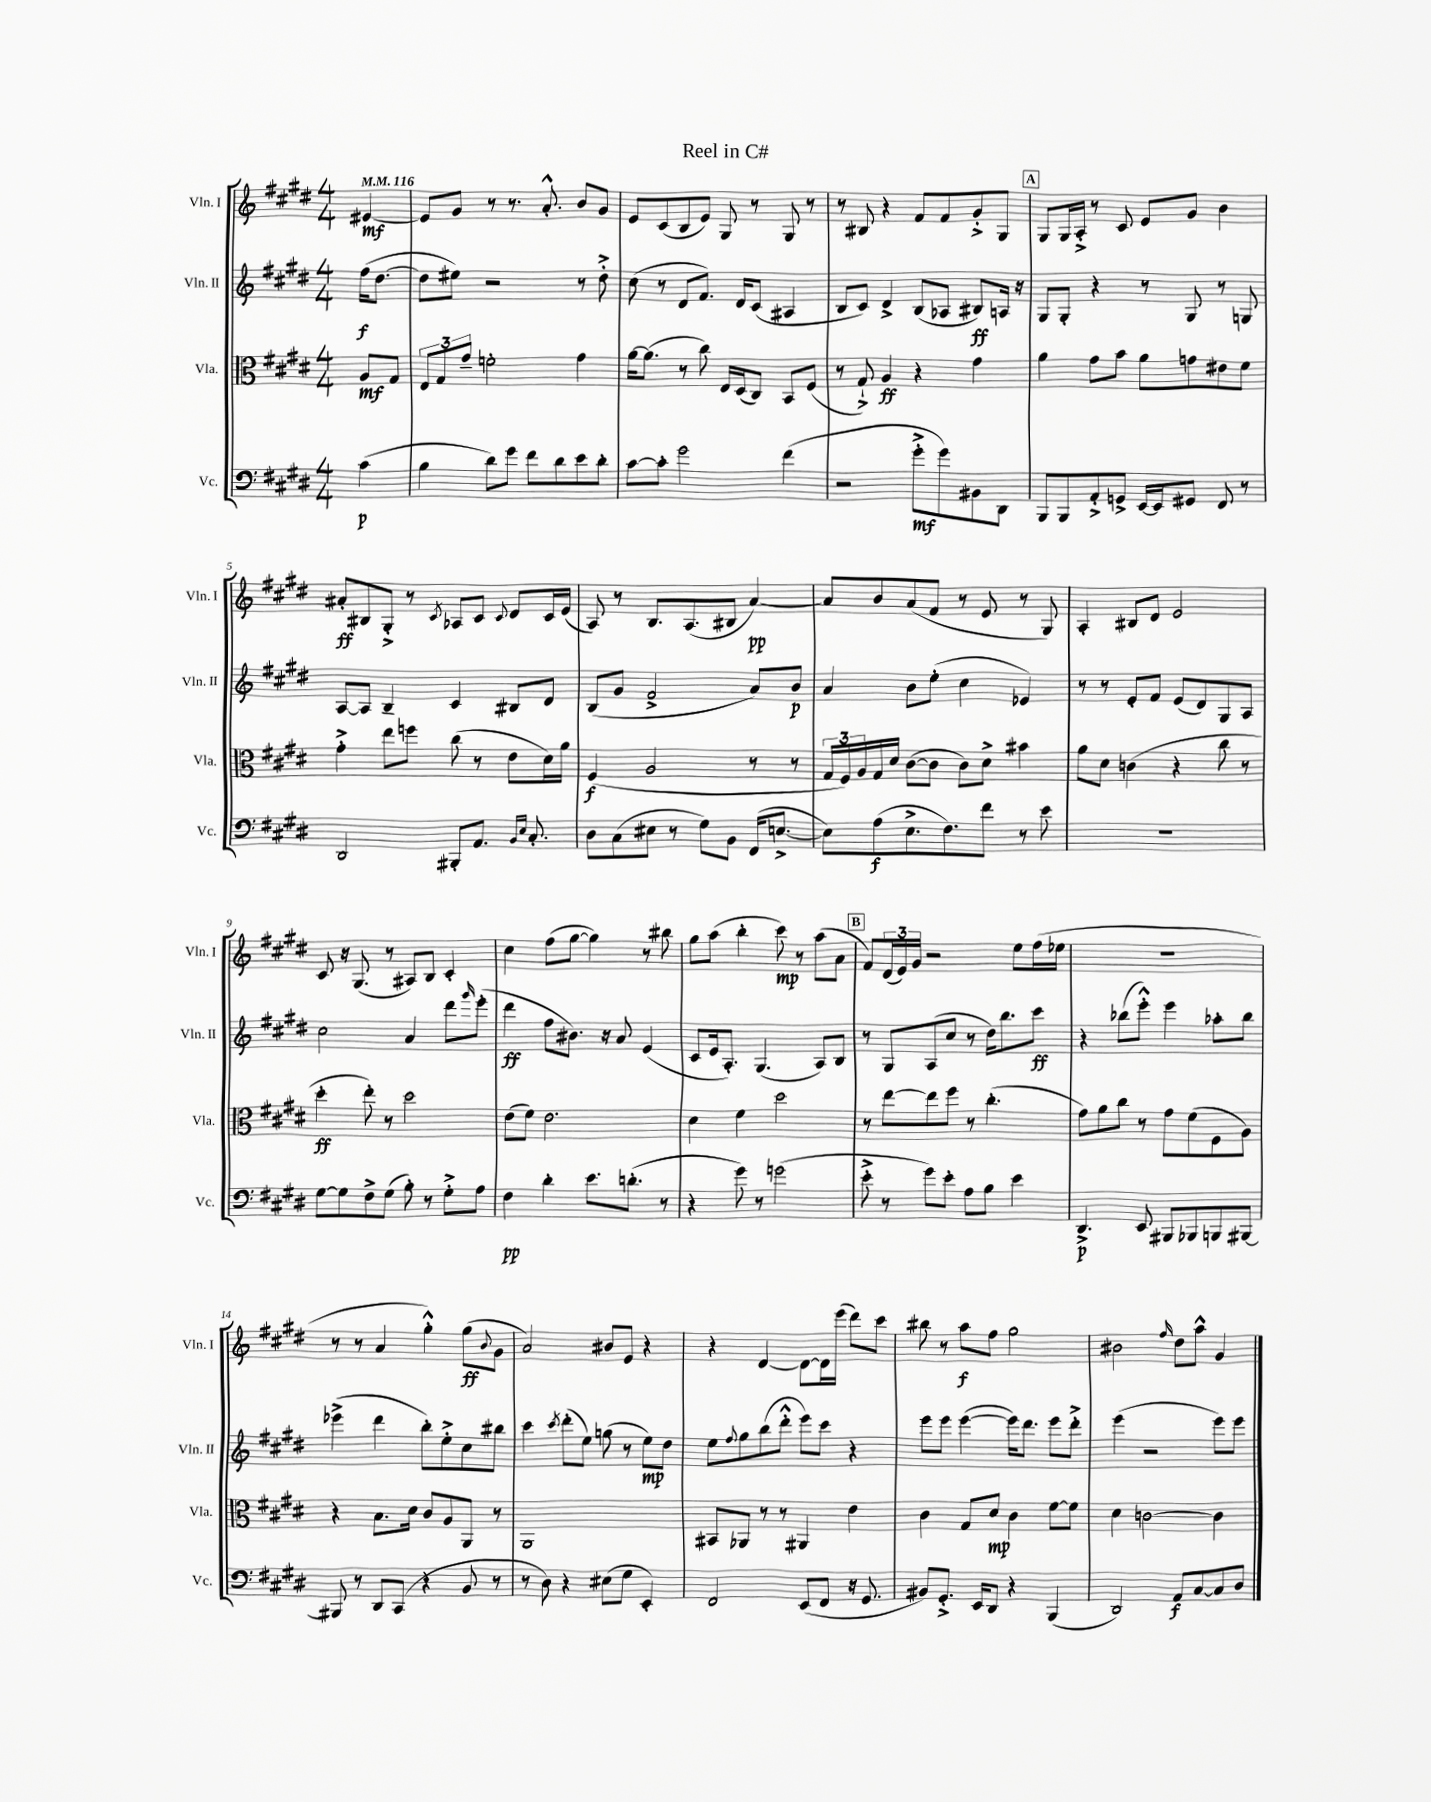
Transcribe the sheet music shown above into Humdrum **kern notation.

**kern	**kern	**kern	**kern
*staff4	*staff3	*staff2	*staff1
*clefF4	*clefC3	*clefG2	*clefG2
*k[f#c#g#d#]	*k[f#c#g#d#]	*k[f#c#g#d#]	*k[f#c#g#d#]
*M4/4	*M4/4	*M4/4	*M4/4
*MM116	*MM116	*MM116	*MM116
(4c#\	8A/L	(16ff#\LK	[4e#/
.	.	[8.dd#\J	.
.	8G#/J	.	.
=	=	=	=
4B\	12E/L	8dd#\]L	8e#/]L
.	12G#/	.	.
.	.	8ee#\J)	8g#/J
.	12g#~/J	.	.
8d#\L)	2f'\	2r	8r
8g#\J	.	.	8.r
8f#\L	.	.	.
.	.	.	8.a'^^/
8d#\	.	.	.
8e\	4g#\	8r	8b/L
8d#'\J	.	8dd#'^\	8g#/J
=	=	=	=
[8c#\L	[16a\LK	(8cc#\	8e/L
.	(8.a\]J	.	.
8c#'\]J	.	8r	(8c#/
2g#\	8r	8d#/L	8B/
.	8cc#\)	8.f#/J)	8e/J)
.	16E/LL	.	8G#/
.	(16D#/J	16d#/LK	.
.	8C#/J)	(8c#/J	8r
(4f#\	8BB/L	4A#/	8G#/
.	(8F#/J	.	8r
=	=	=	=
2r	8r	8B/L	8r
.	8G#`^/)	8c#/J)	8B#/
.	4A/	4d#^/	4r
8g#'^\L	4r	(8B/L	8f#/L
8g#\)	.	8A-/J	8f#/
8BB#\	4g#\	8B#/L)	8g#'^/
8DD#\J	.	16A/Jk	8G#/J
.	.	16r	.
=	=	=	=
8BBB/L	4a\	8G#/L	8G#/L
8BBB/	.	8G#'/J	16G#/L
.	.	.	16A'^/JJ
8AA'^/	8g#\L	4r	8r
8GG^/J	8b\J	.	8c#/
[16EE/LL	8a\L	8r	8e/L
16EE/]J	.	.	.
8GG#/J	8g\	8G#/	8g#/J
8FF#/	8e#\	8r	4b\
8r	8f#\J	8G/	.
=	=	=	=
2DD#/	4g#'^\	[8A/L	8a#'/L
.	.	8A/]J	8B#/
.	8ee\L	4B~/	8G#'^/J
.	8ff\J	.	8r
.	.	.	8qc#/
8BBB#'/L	(8cc#\	4c#/	8A-/L
8.AA/J	8r	.	8c#/J
.	.	.	8qqc#/
.	8e\L	8B#/L	8d#/L
16qqBB/LL	.	.	.
16qqE/JJ	.	.	.
8.C#'/	.	.	.
.	16d#\L)	8d#/J	16c#/L
.	16a\JJ	.	(16e/JJ
=	=	=	=
8D#\L	(4F#/	(8B/L	8A/)
(8C#\	.	8g#/J	8r
8E#\J	2A/	2f#^/	8.B/L
8r	.	.	.
.	.	.	(8.A/
8G#\L)	.	.	.
8BB\J	.	.	8B#/J
(16FF#/LK	8r	8a/L)	[4a/)
[8.E^/J	.	.	.
.	8r	8b/J	.
=	=	=	=
8E\]L)	24G#/LL	4a/	8a/]L
.	24F#/)	.	.
.	24A/	.	.
(8A\	16G#/	.	8b/
.	16d#/JJ	.	.
8.E^\	([8c#\L	8b\L	(8a/
.	8c#\]J	(8ee'\J	8f#/J
8.F#\)	.	.	.
.	8c#\L)	4cc#\	8r
8f#\J	8d#^\J	.	8e/
8r	4b#\	4e-/)	8r
8e\	.	.	8G#/)
=	=	=	=
1r	8a\L	8r	4A'/
.	8d#\J	8r	.
.	(4c\	8e'/L	8B#/L
.	.	8f#/J	8d#/J
.	4r	(8e/L	2e/
.	.	8d#/)	.
.	8cc#\	8G#/	.
.	8r	8A/J	.
=	=	=	=
[8G#\L	4dd#'\	2cc#\	8c#/
8G#\]	.	.	16r
.	.	.	(8.G#/
8F#^\	8ee'\)	.	.
(8G#\J	8r	.	8r
8B'\)	2dd#\	4a/	8A#/L)
8r	.	.	8B/J
8G#'^\L	.	8ddd#\L	4c#'/
.	.	16qqggg#/	.
8A\J	.	(8eee'\J	.
=	=	=	=
4F#\	(8e\L	4ddd#\	4cc#\
.	8f#\J)	.	.
4d#'\	2.e\	8ff#\L	(8ff#\L
.	.	8.b#\J)	[8gg#\J
8.e\L	.	.	4gg#\])
.	.	16r	.
.	.	8a/	.
(8.d'\J	.	.	.
.	.	(4e/	8r
8r	.	.	8bb#\
=	=	=	=
4r	4d#\	8c#/L	8gg#\L
.	.	16e/k	(8aa\J
.	.	8.A'/J)	.
8g#\)	4f#\	.	4bb'\
8r	.	(4.G#/	.
(2g\	2dd#\	.	8ccc#\)
.	.	.	8r
.	.	8A/L)	(8aa\L
.	.	8B/J	8a\J
=	=	=	=
8e'^\	8r	8r	8f#/L)
8r	[8ee\L	8G#/L	(24d#/L
.	.	.	24e/)
.	.	.	24g#/JJ
8g#\L)	8ee\]	(8A/	2r
8e'\J	8ff#\J	8cc#/J	.
8A\L	8r	8r	.
8B\J	(4.cc#'\	16dd#\LK)	.
.	.	8.bb\	.
4e\	.	.	8ee\L
.	.	8ccc#\J	(16ff#\L
.	.	.	16ee-\JJ
=	=	=	=
4.DD#^/	8g#\L)	4r	1r
.	8a\	.	.
.	8cc#\J	(8bb-\L	.
8EE/	8r	8eee'^^\J)	.
8BBB#/L	8g#\L	4eee\	.
8BBB-/	(8f#\	.	.
8BBB/	8F#\	8aa-'\L	.
[8BBB#/J	8A\J)	8bb-\J	.
=	=	=	=
8BBB#/]	4r	(4eee-^\	8r
8r	.	.	8r
8DD#/L	8.B\L	4ddd#\	4a/
(8CC#/J	.	.	.
.	16d#\Jk	.	.
4r	8c#/L	8bb'\L)	4gg#'^^\)
.	8A/	8ee'^\	.
8BB/	8AA/J	8cc#\	(8gg#\L
.	.	.	8qqb/
8r	8r	8bb#\J	8g#\J
=	=	=	=
8r	1AA	4ccc#\	2a/)
8D#\)	.	.	.
.	.	8qccc#/	.
4r	.	(8ddd#'\L	.
.	.	8ee\J)	.
(8E#\L	.	(8gg\	8b#/L
8G#\J	.	8r	8e/J
4EE'/)	.	8ee\L)	4r
.	.	8dd#\J	.
=	=	=	=
2FF#/	8BB#/L	8ee\L	4r
.	.	8qqff#/	.
.	8AA-/J	8gg#\	.
.	8r	(8bb\	[4d#/
.	8r	8ddd#'^^\J	.
(8EE/L	4AA#/	8eee\L)	8d#\_L
8FF#/J	.	8ccc#\J	16d#\]L
.	.	.	(16eee\JJ
16r	4e\	4r	8ddd#\L)
8.GG#/	.	.	.
.	.	.	8ccc#\J
=	=	=	=
8BB#/L)	4c#\	8eee\L	8bb#\
8.GG#'^/J	.	8eee\J	8r
.	8G#/L	([4eee\	8aa\L
16EE/LK	.	.	.
8DD#/J	8d#/J	.	8ff#\J
4r	4c#\	16eee\]LK)	2gg#\
.	.	8.ddd#\J	.
(4BBB/	[8f#\L	8eee\L	.
.	8f#\]J	8ddd#'^\J	.
=	=	=	=
2DD#/)	4d#\	(4eee\	2b#\
.	[2c\	2r	.
.	.	.	16qqff#/
8AA/L	.	.	8dd#\L
[8C#/	.	.	8aa^^\J
8C#/]	4c\]	8eee\L)	4g#/
8D#/J	.	8eee\J	.
==	==	==	==
*-	*-	*-	*-
